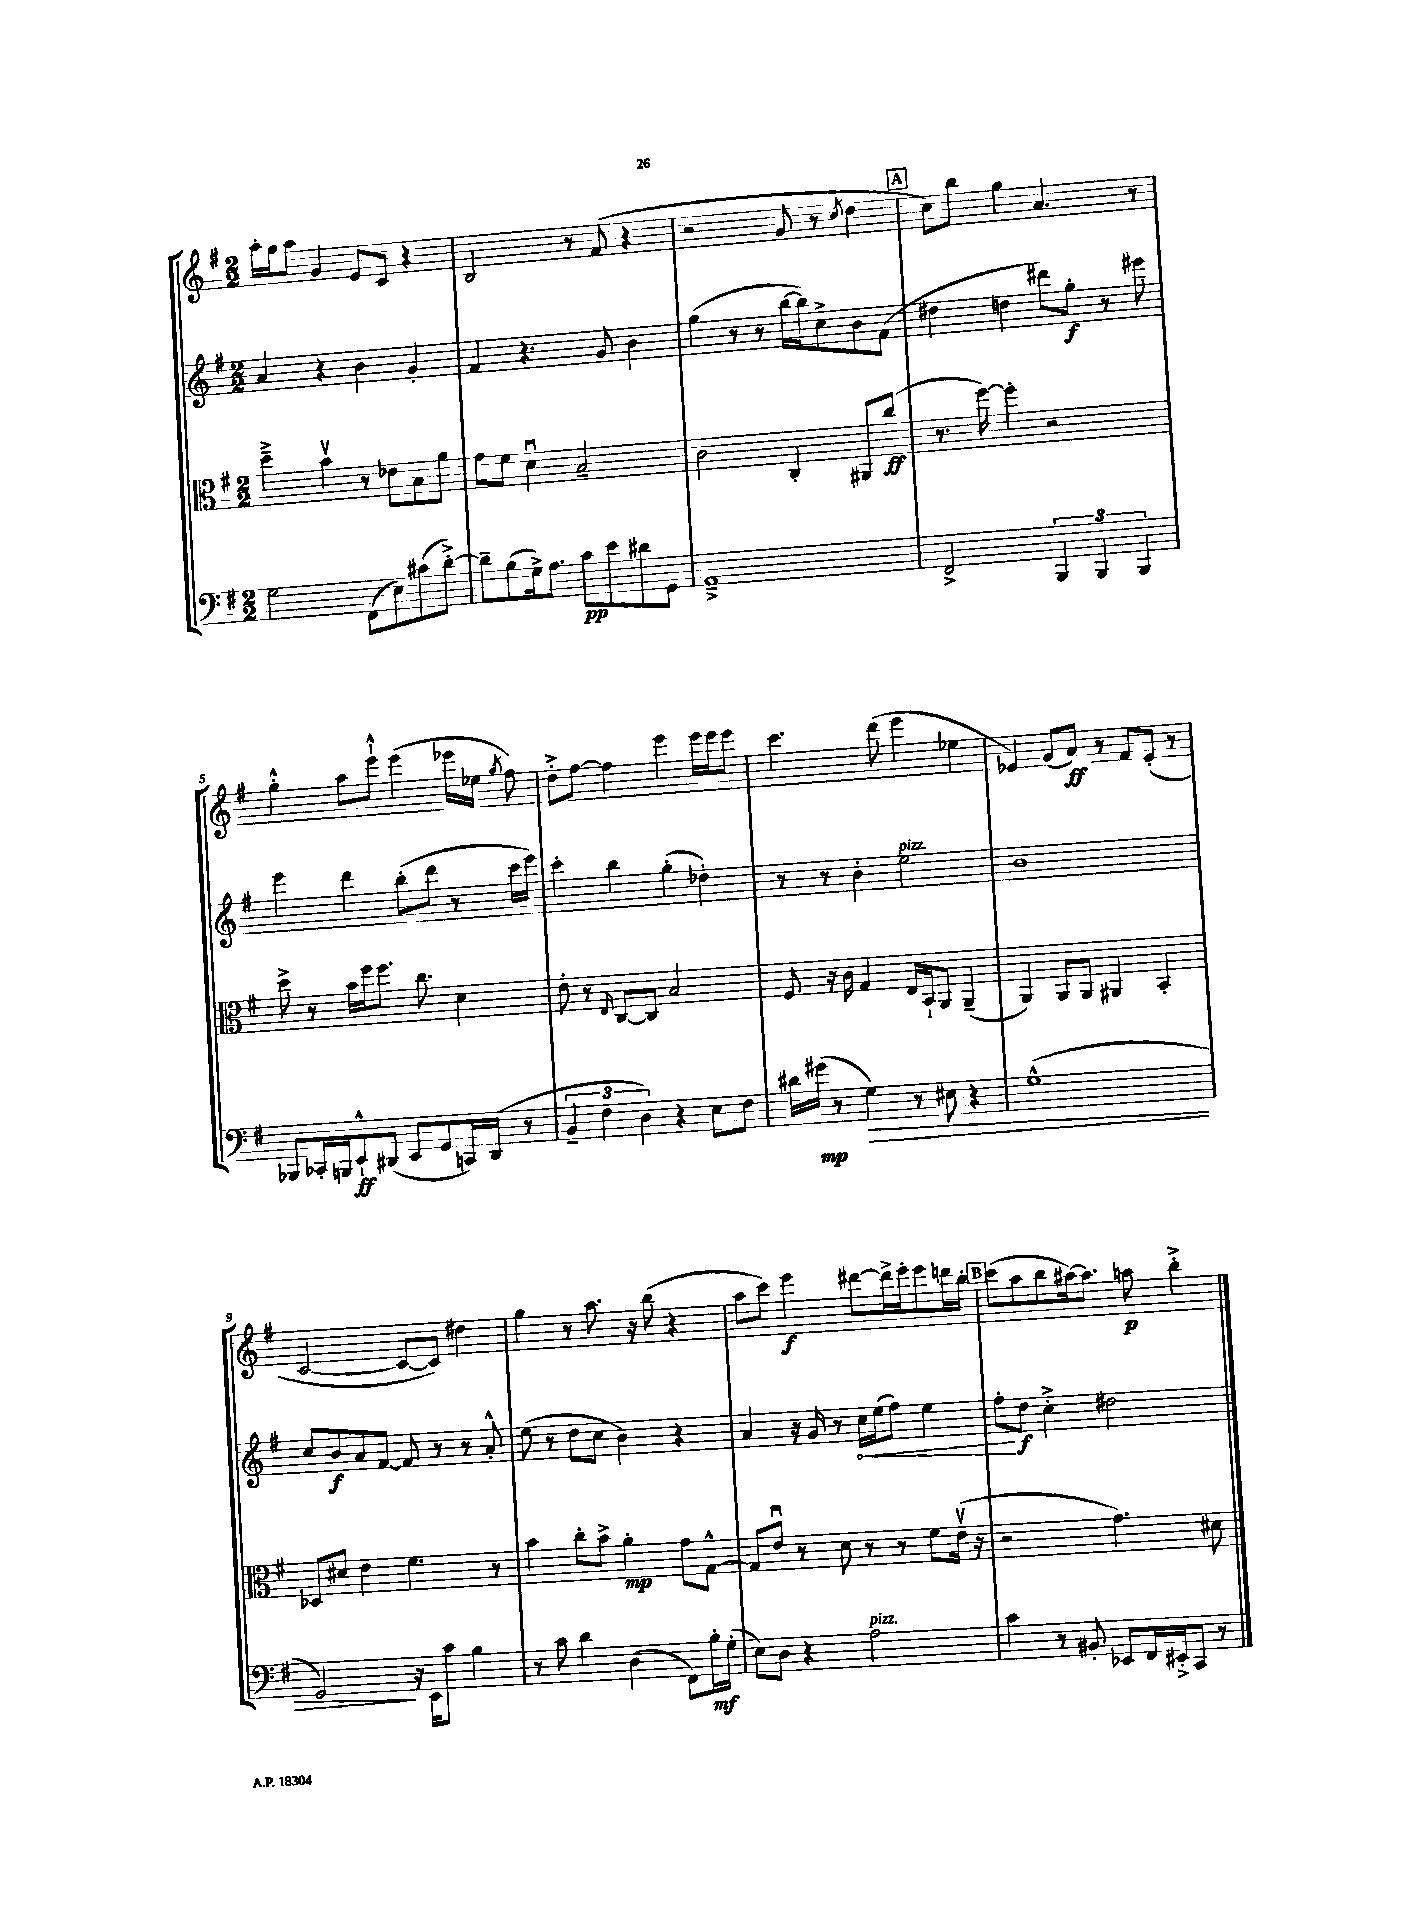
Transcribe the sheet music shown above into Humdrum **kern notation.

**kern	**kern	**kern	**kern
*staff4	*staff3	*staff2	*staff1
*clefF4	*clefC3	*clefG2	*clefG2
*k[f#]	*k[f#]	*k[f#]	*k[f#]
*M2/2	*M2/2	*M2/2	*M2/2
2G\	4dd~^\	4a/	16aa'\LL
.	.	.	16gg\J
.	.	.	8aa\J
.	4bv\	4r	4g/
(8FF#\L	8r	4b\	8e/L
8E\)	8e-\L	.	8c/J
(8c#\	8B\	4g'/	4r
[8d'^\J)	8a\J	.	.
=	=	=	=
8d~\]L	8g\L	4f#/	2B/
(8B\	8f#\J	.	.
16G^\k)	4du\	4.r	.
8.A\J	.	.	.
8c\L	2B~/	.	8r
8e\	.	8g/	(8f#/
8d#\	.	4b\	4r
8GG\J	.	.	.
=	=	=	=
1AA~^	2c\	(4gg\	2r
.	.	8r	.
.	.	8r	.
.	4C'/	[16bb\LL	8g/
.	.	16bb\]J)	.
.	.	8cc^\	8r
.	.	.	8qcc/
.	8AA#/L	8b\	4dd\
.	(8cc/J	(8f#\J	.
=	=	=	=
2FF#^/	8.r	4dd#\	8cc\L)
.	.	.	8bb\J
.	[16ff#\)	.	.
.	4ff#'\]	4dd\	4gg\
6BBB/	2r	8ddd#\L)	4.a/
.	.	8gg'\J	.
6BBB/	.	.	.
.	.	8r	.
6BBB/	.	.	.
.	.	8eee#\	8r
=	=	=	=
8BBB-/L	8dd^\	4eee\	4gg'^^\
16CC-'/L	8r	.	.
16BBB/J	.	.	.
8EE`^^/	16b\LL	4ddd\	8aa\L
.	16ff#\J	.	.
(8DD#/J	8.ff#\J	.	8eee`^^\J
8EE/L	.	(8bb'\L	(4eee\
.	8.cc\	.	.
8GG/	.	8ddd\J	.
16CC/L)	4d\	8r	16eee-\LL
(16DD#/JJ	.	.	16ee-\JJ
.	.	.	8qgg/
8r	.	16ccc\LL	8ff#\)
.	.	16eee\JJ)	.
=	=	=	=
6BB~/	8e'\	4ccc'\	8dd'^\L
.	8r	.	[8ff#\J
6F#\	.	.	.
.	16qqE/	.	.
.	[8C/L	4bb\	4ff#\]
6D\)	.	.	.
.	8C/]J	.	.
4r	2B/	(4gg'\	4eee\
8E\L	.	4dd-'\)	16eee\LL
.	.	.	16eee\J
8F#\J	.	.	8eee\J
=	=	=	=
16d#\LL	8F#/	8r	4.ccc\
(16g#\JJ	.	.	.
8r	16r	8r	.
.	16c\	.	.
4G\)	4G/	4b'\	.
.	.	.	(8ddd\
8r	16E/LL	2ee\	4eee\
.	16BB`/J	.	.
8E#\	8AA/J	.	.
4r	(4AA~/	.	4ee-\
=	=	=	=
(1G^^	4AA/)	1b	4e-/)
.	8AA/L	.	(8g/L
.	8AA/J	.	8a/J)
.	4AA#/	.	8r
.	.	.	8f#/L
.	4BB'/	.	(8e-'/J
.	.	.	8r
=	=	=	=
2GG/)	8D-/L	8cc/L	[2c/
.	8d#/J	8b/	.
.	4e\	8a/	.
.	.	[8f#/J	.
16r	4.f#\	8f#/]	8c/_L
16EE\LK	.	.	.
8c\J	.	8r	8c/]J)
4B\	.	8r	4dd#\
.	8r	8a'^^/	.
=	=	=	=
8r	4b\	(8ee\	4gg\
8c\	.	8r	.
4d\	8cc'\L	8dd\L	8r
.	8b^\J	8cc\J	8.aa\
(4D\	4a'\	4b\)	.
.	.	.	16r
.	.	.	(8bb\
8FF#\L)	8g\L	4r	4r
16B'\L	[8G^^\J	.	.
(16G'\JJ	.	.	.
=	=	=	=
8E\L)	8G/]L	4a/	8aa\L
8D\J	8eu/J	.	8ccc\J)
4r	8r	16r	4eee\
.	.	16g/	.
.	8d\	8r	.
2A\	8r	16cc\LL	[8ddd#\L
.	.	(16ee\J	.
.	8r	8ff#\J)	16ddd#^\]L
.	.	.	16eee'\J
.	8f#\L	4ee\	8eee\
.	(16ev\Jk	.	16ddd\L
.	16r	.	16bb'\JJ
=	=	=	=
4c\	2r	8ff#'\L	(8ccc\L
.	.	8dd\J	8aa\
8r	.	4cc'^\	8bb\
8BB#'/	.	.	[16aa#\k)
.	.	.	8.aa#\]J
8EE-/L	4.g\)	2dd#\	.
16FF#/L	.	.	8aa\
16EE#'^/J	.	.	.
8CC/J	.	.	4bb'^\
8r	8d#\	.	.
==	==	==	==
*-	*-	*-	*-
